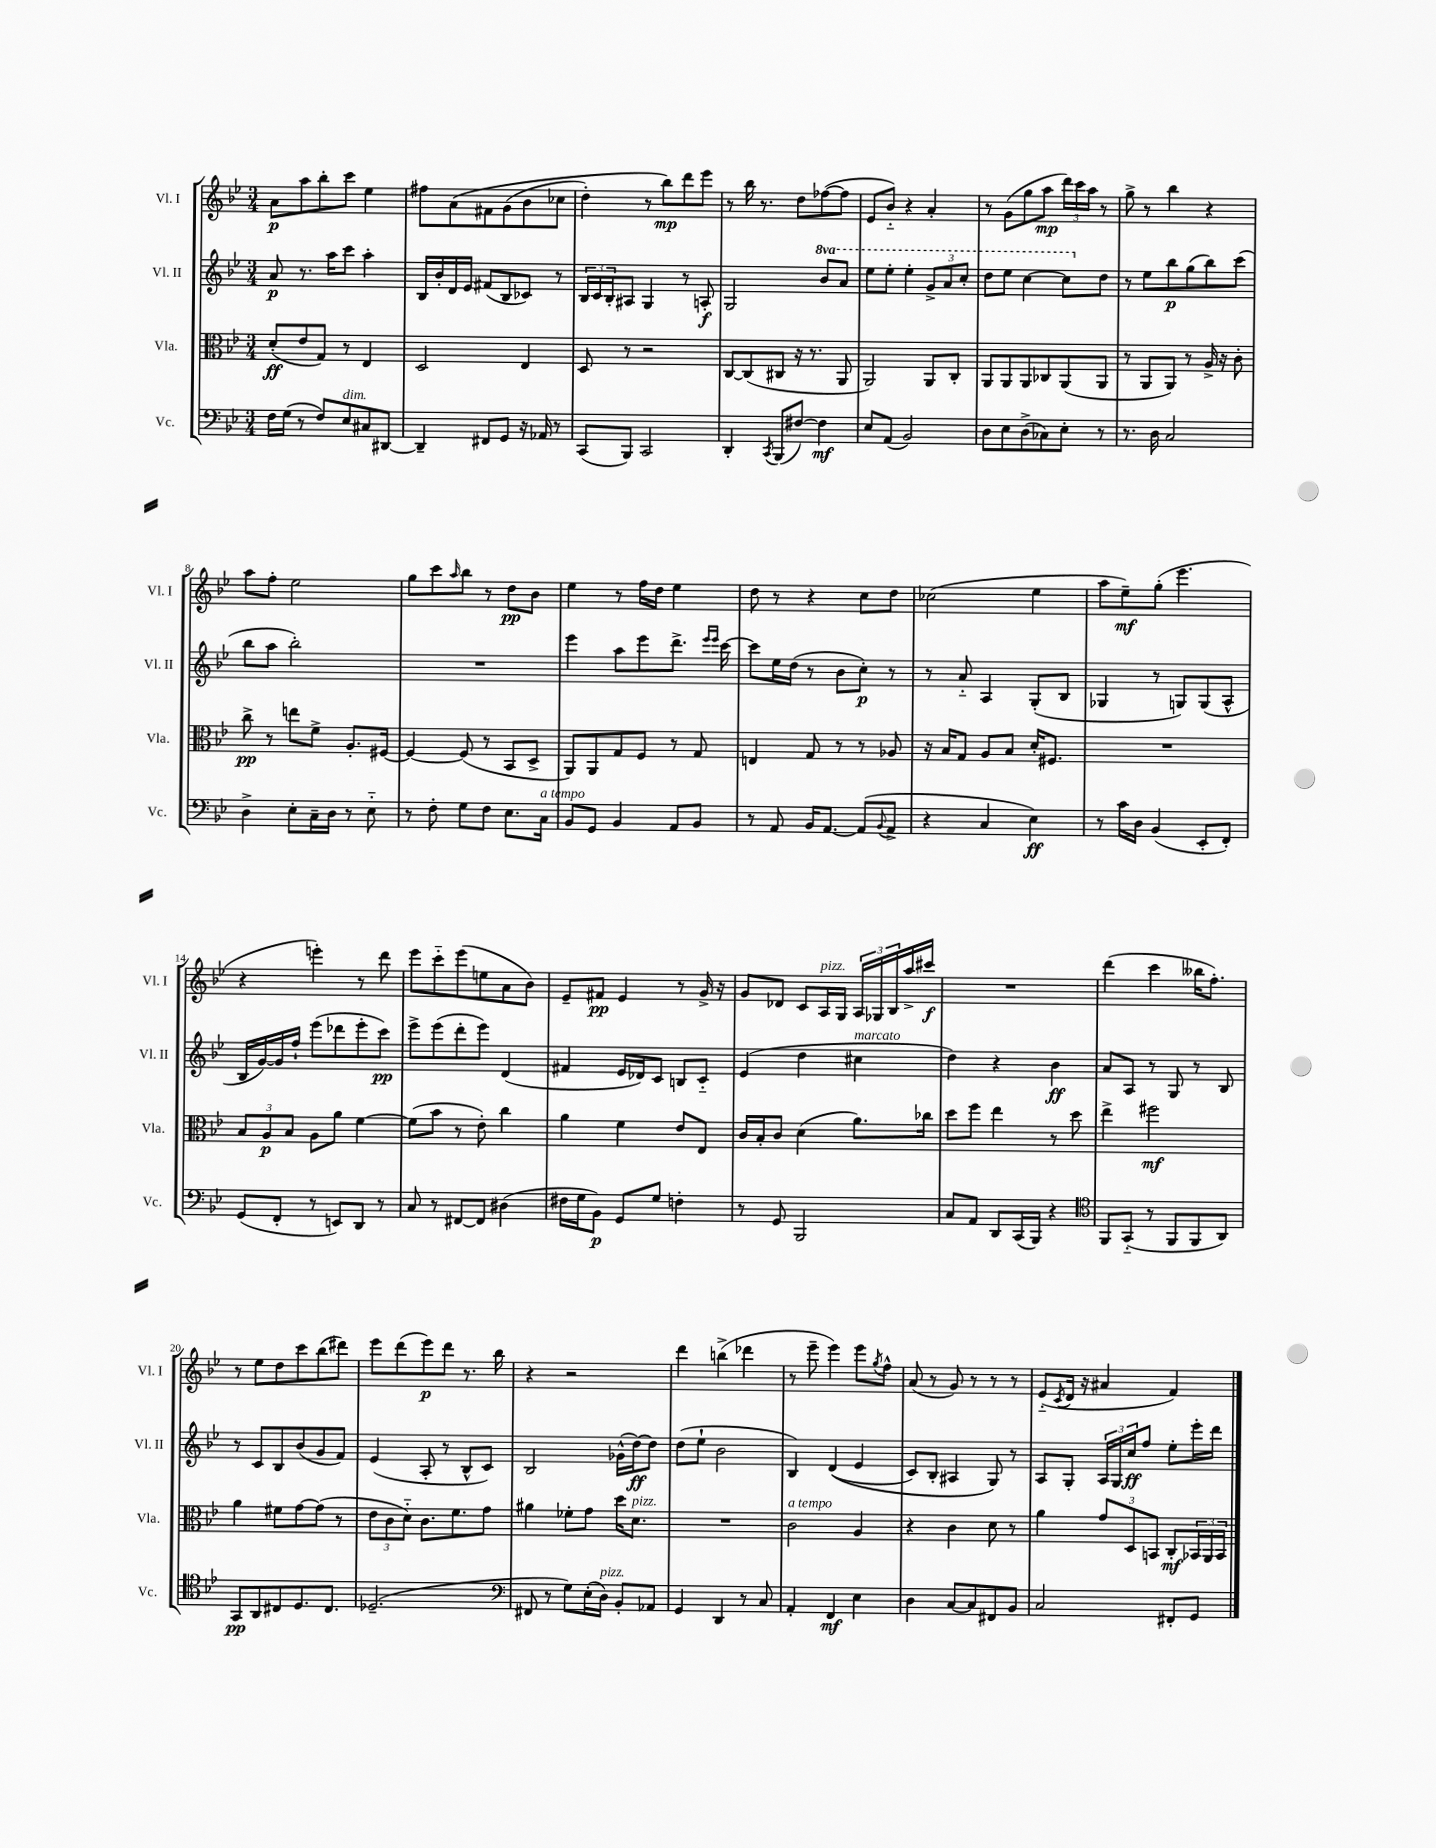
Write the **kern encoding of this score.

**kern	**kern	**kern	**kern
*staff4	*staff3	*staff2	*staff1
*clefF4	*clefC3	*clefG2	*clefG2
*k[b-e-]	*k[b-e-]	*k[b-e-]	*k[b-e-]
*M3/4	*M3/4	*M3/4	*M3/4
16F	(8d'	8a	8a
(16G	.	.	.
8r	8e-	8.r	8aa
8F)	8G)	.	8bb-'
.	.	16aa	.
8E-	8r	8ccc	8ccc
8C#	4E-	4aa'	4ee-
[8DD#	.	.	.
=	=	=	=
4DD#~]	2D	16B-	8ff#
.	.	16b-'	.
.	.	16d	&(8a
.	.	16e-	.
8FF#	.	(8f#	8f#
8GG	.	8B-	(8g
16r	4E-	8c-)	8b-
16AA-	.	.	.
8r	.	8r	8cc-
=	=	=	=
(8CC	8D	24B-	4dd')
.	.	24c	.
.	.	24B-'	.
8BBB-)	8r	8A#	.
2CC	2r	4G	8r
.	.	.	8bb-&)
.	.	8r	8ddd
.	.	8A'	8eee-
=	=	=	=
4DD'	[8C	2G	8r
.	(8C]	.	16bb-
.	.	.	8.r
8qCC	.	.	.
(8BBB-	8C#	.	.
[8F#)	16r	.	8dd
.	8.r	.	.
4F#]	.	8bb-	([8ff-
.	8AA	8aa	8ff-]
=	=	=	=
8E-	2AA)	8eee-	8e-
(8AA	.	8eee-'	8b-'~)
2BB-)	.	4eee-'	4r
.	8AA	12gg^	4a'
.	.	12aa	.
.	8C'	.	.
.	.	12ccc'	.
=	=	=	=
8D	8AA	8ddd	8r
8E-	8AA	8eee-	(8g
(8D^	8AA	[4ccc	8gg
8C-)	8C-	.	8aa
8E-'	(8AA	8ccc]	24ddd)
.	.	.	24ccc
.	.	.	24aa
8r	8AA	8dd	8r
=	=	=	=
8.r	8r	8r	8gg^
.	8AA	8ee-	8r
16D	.	.	.
2C	8AA)	8bb-	4bb-
.	8r	(8gg	.
.	16A^	8bb-)	4r
.	16r	.	.
.	8c'	(8ccc	.
=	=	=	=
4D^	8cc^	8bb-	8aa
.	8r	8aa	8ff'
8E-'	8ee	2bb-')	2ee-
16C~	8f^	.	.
16D	.	.	.
8r	8.A'	.	.
8E-'~	.	.	.
.	[16F#	.	.
=	=	=	=
8r	4F#_	2.r	8gg
8F'	.	.	8ccc
.	.	.	16qqaa
8G	(8F#]	.	8bb-
8F	8r	.	8r
8.E-	8BB-	.	8dd
.	8D^	.	8b-
16C	.	.	.
=	=	=	=
8BB-	8AA)	4eee-	4ee-
8GG	8AA	.	.
4BB-	8G	8aa	8r
.	8F	8eee-	16ff
.	.	.	16dd
8AA	8r	8.ddd^	4ee-
8BB-	8G	.	.
.	.	16qqeee-	.
.	.	16qqeee-	.
.	.	[16ccc	.
=	=	=	=
8r	4E	8ccc]	8dd
8AA	.	16ee-	8r
.	.	(16dd	.
16BB-	8G	8r	4r
[8.AA	.	.	.
.	8r	8b-	.
(8AA]	8r	8cc')	8cc
8qqBB-	.	.	.
8AA^	8A-	8r	8dd
=	=	=	=
4r	16r	8r	(2cc-
.	16B-	.	.
.	8G	8a'~	.
4C	8A	4A	.
.	8B-	.	.
4E-)	16d'	(8G'	4ee-
.	8.F#	.	.
.	.	8B-	.
=	=	=	=
8r	2.r	4G-	8aa
16c	.	.	8ee-~)
16D	.	.	.
(4BB-	.	8r	(8gg'
.	.	8G)	4.eee-
8EE-'	.	(8G	.
8FF')	.	8A^^	.
=	=	=	=
(8GG	12B-	16B-	4r
.	.	[16g)	.
.	12A	.	.
8FF'	.	16g]	.
.	12B-	.	.
.	.	16ff`	.
8r	8A	(8eee-	4eee')
8EE)	8a	8ddd-	.
8DD	[4f	8eee-'	8r
8r	.	8ccc)	8ddd
=	=	=	=
8C	(8f]	8eee-^	8eee-
8r	8b-	(8eee-	8ccc'~
[8FF#	8r	8ddd'	(8eee-
8FF#]	8e-')	8eee-)	8ee
(4D#	4cc	(4d	8a
.	.	.	8b-)
=	=	=	=
16F#	4a	4f#	8e-~
16G	.	.	.
8BB-)	.	.	8f#
8GG	4f	16e-	4e-
.	.	16d-)	.
8G	.	8c	.
4F'	8e-	8B	8r
.	8E-	8c'~	16g^
.	.	.	16r
=	=	=	=
8r	16c	(4e-	8g
.	16B-'	.	.
8GG	8c	.	8d-
2BBB-	(4d	4dd	8c
.	.	.	16A
.	.	.	16G
.	8.a)	4cc#	24A
.	.	.	24G-
.	.	.	24B-
.	.	.	16aa^
.	16cc-	.	16ccc#
=	=	=	=
8C	8dd	4dd)	2.r
8AA	8ff	.	.
8DD	4ee-	4r	.
(16CC	.	.	.
16BBB-)	.	.	.
4r	8r	4b-	.
.	8dd	.	.
=	=	=	=
*clefC4	*	*	*
8FF	4ee-^	8a	(4ddd
(8GG'~	.	8A	.
8r	2ff#	8r	4ccc
8FF	.	8G	.
8FF	.	8r	16bb--
.	.	.	8.ff')
8AA)	.	8B-	.
=	=	=	=
8GG	4a	8r	8r
8AA	.	8c	8ee-
8C#	8f#	8B-	8dd
8.D	[8g	(8b-	8ccc
.	(8g]	8g	(8bb-
8.C#	.	.	.
.	8r	8f)	8ddd#)
=	=	=	=
(2.D-~	12e-	(4e-	8eee-
.	12c	.	.
.	.	.	(8ddd
.	12d'~)	.	.
.	8.c	8A'	8eee-)
.	.	8r	8ddd
.	8.f	.	.
.	.	8B-^^	8.r
.	8g	8c)	.
.	.	.	16bb-
=	=	=	=
*clefF4	*	*	*
8FF#	4a#	2B-	4r
8r	.	.	.
8G)	8f-'	.	2r
(16E-'	8g	.	.
16D)	.	.	.
8BB-'	16dd	(16g-^^	.
.	8.d	[16dd)	.
8AA-	.	8dd]	.
=	=	=	=
4GG	2.r	(8dd	4ddd
.	.	8ee-`	.
4DD	.	2b-	(4bb^
8r	.	.	4ddd-
8C	.	.	.
=	=	=	=
4AA'	2c	4B-)	8r
.	.	.	8eee-~
4FF	.	&((4d	4eee-)
4E-	4A	4e-	8eee-
.	.	.	8qgg
.	.	.	8ff^^
=	=	=	=
4D	4r	8c)	(8a
.	.	8B-'	8r
[8C	4c	4A#	8g)
8C]	.	.	8r
8FF#	8d	8G&)	8r
8BB-	8r	8r	8r
=	=	=	=
2C	4a	8A	(8e-'~
.	.	.	8qc
.	.	8G'	16d
.	.	.	16r
.	12g	24A	4a#
.	.	24G	.
.	12D	24cc	.
.	.	8ff	.
.	12BB	.	.
8FF#'	8C'	8ee-'	4f)
8GG	24BB-	16eee-'	.
.	24AA	.	.
.	.	16ddd	.
.	24BB-	.	.
==	==	==	==
*-	*-	*-	*-
